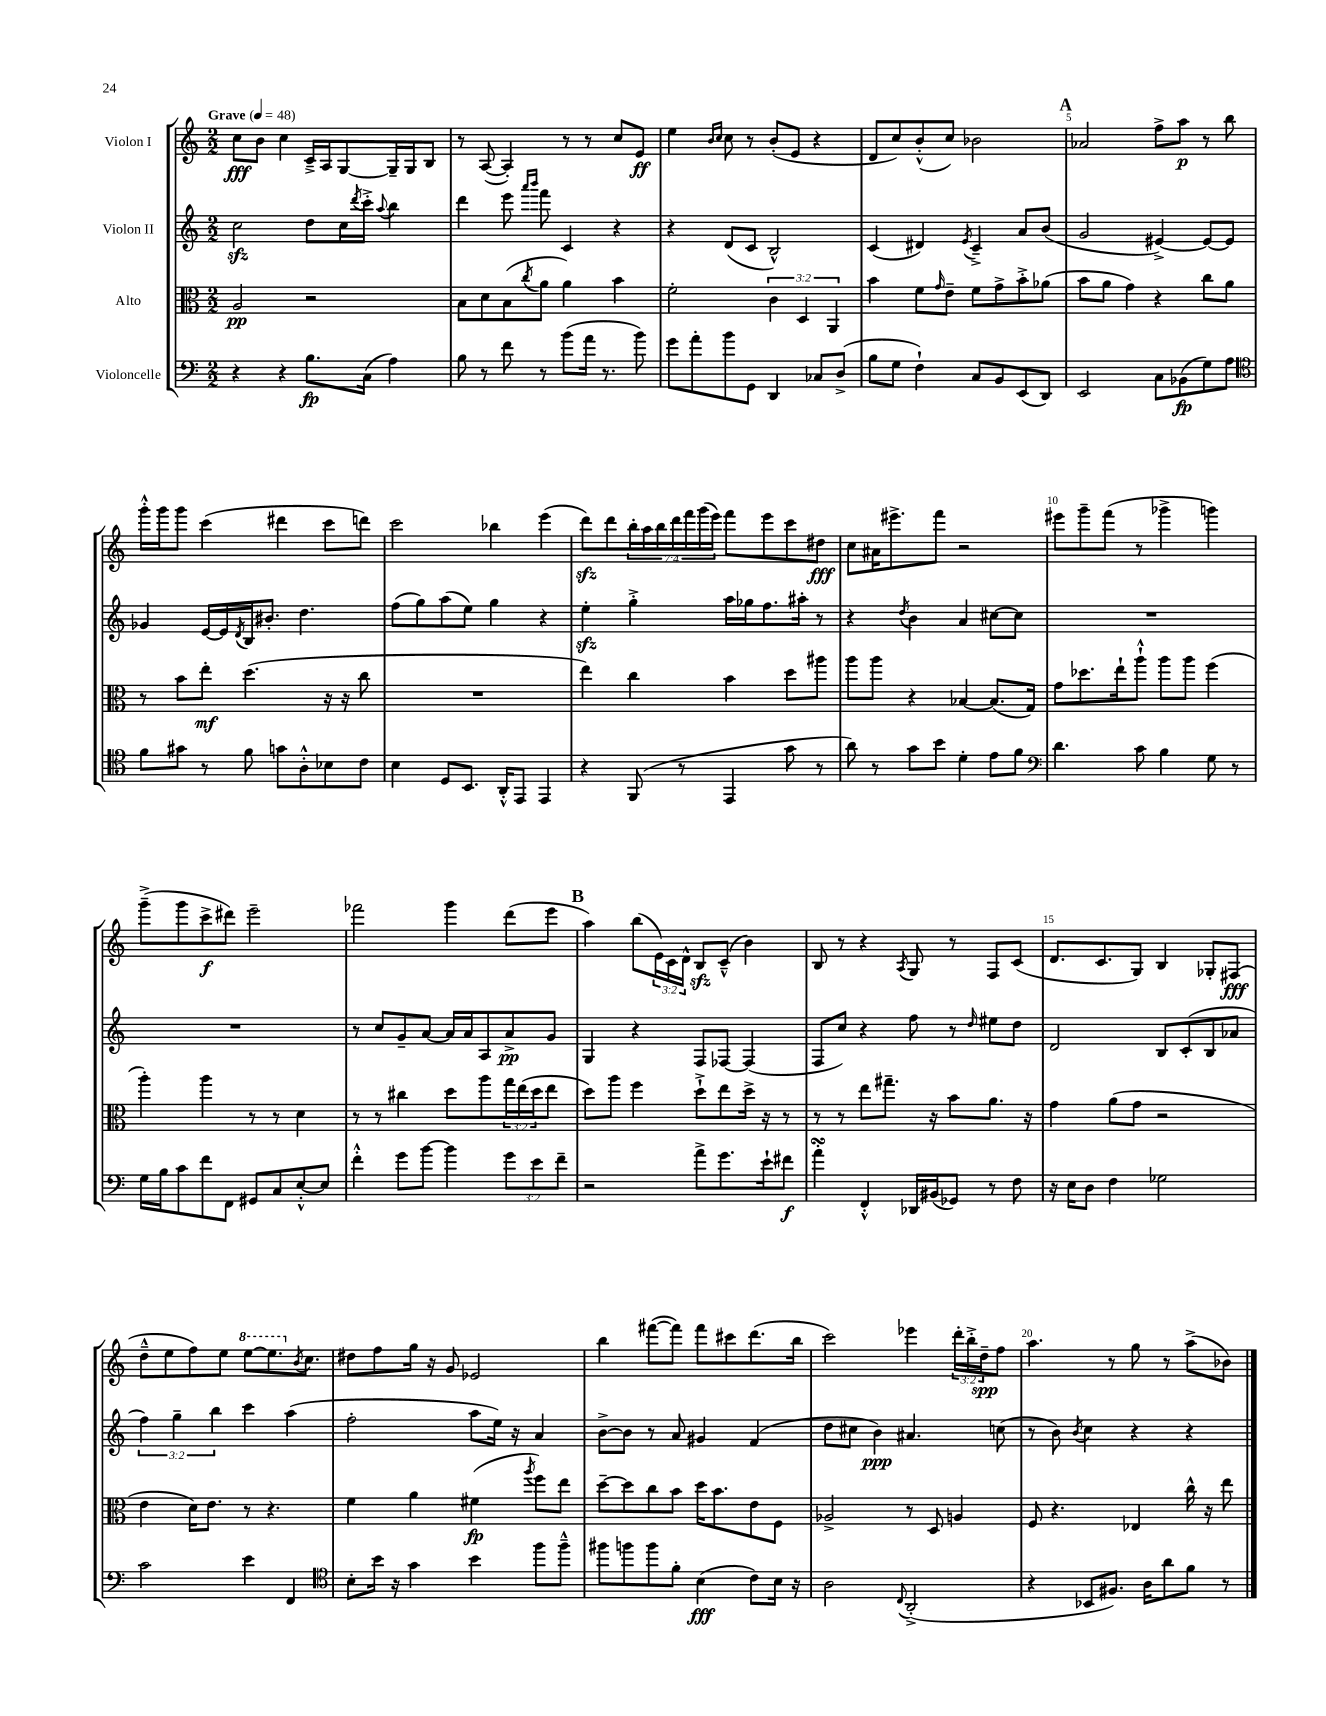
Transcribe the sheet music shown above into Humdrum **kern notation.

**kern	**kern	**kern	**kern
*staff4	*staff3	*staff2	*staff1
*clefF4	*clefC3	*clefG2	*clefG2
*k[]	*k[]	*k[]	*k[]
*M2/2	*M2/2	*M2/2	*M2/2
*MM48	*MM48	*MM48	*MM48
4r	2A	2cc	8cc
.	.	.	8b
4r	.	.	4cc
8.B	2r	8dd	16c~^
.	.	.	16A
.	.	16cc	[8G
.	.	8qddd	.
(16C	.	16ccc'^	.
.	.	8qqaa	.
4A)	.	4bb	16G~]
.	.	.	16G
.	.	.	8B
=	=	=	=
8B	8B	4ddd	8r
8r	8d	.	([8A
8f	(8B	8eee	4A'])
.	.	16qqaaa	.
.	8qcc	16qqbbb	.
8r	8a	8fff	.
(8b	4a)	4c	8r
16a	.	.	8r
8.r	.	.	.
.	4b	4r	8cc
8b)	.	.	8e
=	=	=	=
8g	2f'	4r	4ee
8a'	.	.	.
.	.	.	16qqb
.	.	.	16qqcc
8b	.	(8d	8cc
8GG	.	8c	8r
4DD	6c	2B^^)	(8b'
.	.	.	8e
.	6D	.	.
8C-	.	.	4r
.	6AA	.	.
(8D^	.	.	.
=	=	=	=
8B	4b	(4c	8d
8G	.	.	8cc)
4F`)	8f	4d#)	(8b'^^
.	16qqg	.	.
.	8e~	.	8cc)
.	.	8qe	.
8C	8f	4c~^	2b-
8BB	8g^	.	.
(8EE	8b'^	8a	.
8DD)	(8a-	(8b	.
=	=	=	=
2EE	8b	2g	2a-
.	8a	.	.
.	4g)	.	.
8C	4r	[4e#^)	8ff^
(8BB-	.	.	8aa
8G)	8cc	8e#_	8r
8A	8a	8e#]	8bb
=	=	=	=
*clefC4	*	*	*
8f	8r	4g-	16ggg'^^
.	.	.	16ggg
8g#	8b	.	8ggg
8r	8ee'	[16e	(4ccc
.	.	16e]	.
.	.	8qd	.
8f	(4.dd	16B	.
.	.	8.b#'	.
8g	.	.	4ddd#
8A'^^	.	4.dd	.
8B-	16r	.	8ccc
.	16r	.	.
8c	8cc	.	8ddd)
=	=	=	=
4B	1r	(8ff	2ccc
.	.	8gg)	.
8D	.	(8aa	.
8.BB	.	8ee)	.
.	.	4gg	4bb-
16AA'^^	.	.	.
8EE	.	.	.
4EE	.	4r	(4eee
=	=	=	=
4r	4ee)	4ee'	8ddd)
.	.	.	8ddd
(8FF	4cc	4gg'^	28bb'
.	.	.	28aa
.	.	.	28bb
.	.	.	28ddd
8r	.	.	.
.	.	.	28fff
.	.	.	(28ggg
.	.	.	28eee)
4EE	4b	16aa	8fff
.	.	16gg-	.
.	.	8.ff	8eee
8g	8dd	.	8ccc
.	.	16aa#'	.
8r	8aa#	8r	8dd#
=	=	=	=
8a)	8aa	4r	8cc
8r	8aa	.	16a#
.	.	.	8.eee#^
.	.	8qdd	.
8g	4r	4b	.
8b	.	.	8fff
4d'	[4B-	4a	2r
8e	(8.B-]	[8cc#	.
8f	.	8cc#]	.
.	16G)	.	.
=	=	=	=
*clefF4	*	*	*
4.d	8g	1r	8eee#
.	8.dd-	.	8ggg~
.	.	.	(8fff
.	16ee`	.	.
8c	8aa`^^	.	8r
4B	8aa	.	4ggg-^
.	8aa	.	.
8G	(4ff	.	4ggg)
8r	.	.	.
=	=	=	=
16G	4aa')	1r	(8ggg~^
16B	.	.	.
8c	.	.	8ggg
8f	4aa	.	8ccc^
8FF	.	.	8ddd#)
8GG#	8r	.	2eee~
8C	8r	.	.
[8E'^^	4d	.	.
8E]	.	.	.
=	=	=	=
4f'^^	8r	8r	2fff-
.	8r	8cc	.
8g	4cc#	8g~	.
[8b	.	[8a	.
4b]	8dd	16a]	4ggg
.	.	16a	.
.	8aa	8A	.
12g	24gg	8a^	(8ddd
.	(24ee	.	.
12e	24dd	.	.
.	8ee	8g	8eee
12f~	.	.	.
=	=	=	=
2r	8dd)	4G	4aa)
.	8aa	.	.
.	4ff	4r	(8bb
.	.	.	24e)
.	.	.	24c
.	.	.	24d^^
8a^	8dd`^	8F	8B
8.g	8ee	[8F-	(8c~^^
.	16dd^	(4F-]	4b)
16e`	16r	.	.
8f#	8r	.	.
=	=	=	=
4a'	8r	8F	8B
.	8r	8cc)	8r
4FF'^^	8ee	4r	4r
.	8.gg#~	.	.
.	.	.	8qA
16DD-	.	8ff	8G
(16BB#	16r	.	.
8GG-)	8b	8r	8r
.	.	16qqdd	.
8r	8.a	8ee#	8F
8F	.	8dd	(8c
.	16r	.	.
=	=	=	=
16r	4g	2d	8.d
16E	.	.	.
8D	.	.	.
.	.	.	8.c
4F	(8a	.	.
.	8g	.	8G)
2G-	2r	8B	4B
.	.	(8c'	.
.	.	8B	8G-'
.	.	8a-	(8F#
=	=	=	=
2c	4e	6ff)	8dd~^^
.	.	.	8ee
.	.	6gg~	.
.	16d)	.	8ff)
.	8.e	.	.
.	.	6bb	.
.	.	.	8ee
4e	8r	4ccc	[8eee
.	4.r	.	8.eee]
4FF	.	(4aa	.
.	.	.	8qb
.	.	.	8.cc
=	=	=	=
*clefC4	*	*	*
8B'	4f	2ff'	8dd#
16b	.	.	8ff
16r	.	.	.
4g	4a	.	16gg
.	.	.	16r
.	.	.	8g
4b	(4f#	8aa	2e-
.	.	16ee)	.
.	.	16r	.
.	8qaa	.	.
8ff	8ff)	4a	.
8ff~^^	8ee	.	.
=	=	=	=
8ff#	[8dd~	[8b^	4bb
8ff	8dd]	8b]	.
8ff	8cc	8r	([8fff#
8f'	8b	8a	8fff#])
(4B	16dd	4g#	8fff#
.	8.b	.	.
.	.	.	8ccc#
8c)	8e	(4f	(8.ddd
16B	8F	.	.
16r	.	.	16bb
=	=	=	=
2A	2A-^	8dd	2ccc)
.	.	8cc#	.
.	.	4b)	.
8qqC	.	.	.
(2AA'^	8r	4.a#	4eee-
.	8D	.	.
.	4A	.	24ddd'
.	.	.	24bb'^
.	.	.	24dd~
.	.	(8cc	8ff
=	=	=	=
4r	8F	8r	4.aa
.	4.r	8b)	.
.	.	8qb	.
8BB-	.	4cc	.
8.F#)	.	.	8r
.	4E-	4r	8gg
16A	.	.	.
8a	.	.	8r
8f	16cc^^	4r	(8aa^
.	16r	.	.
8r	8ee	.	8b-)
==	==	==	==
*-	*-	*-	*-
